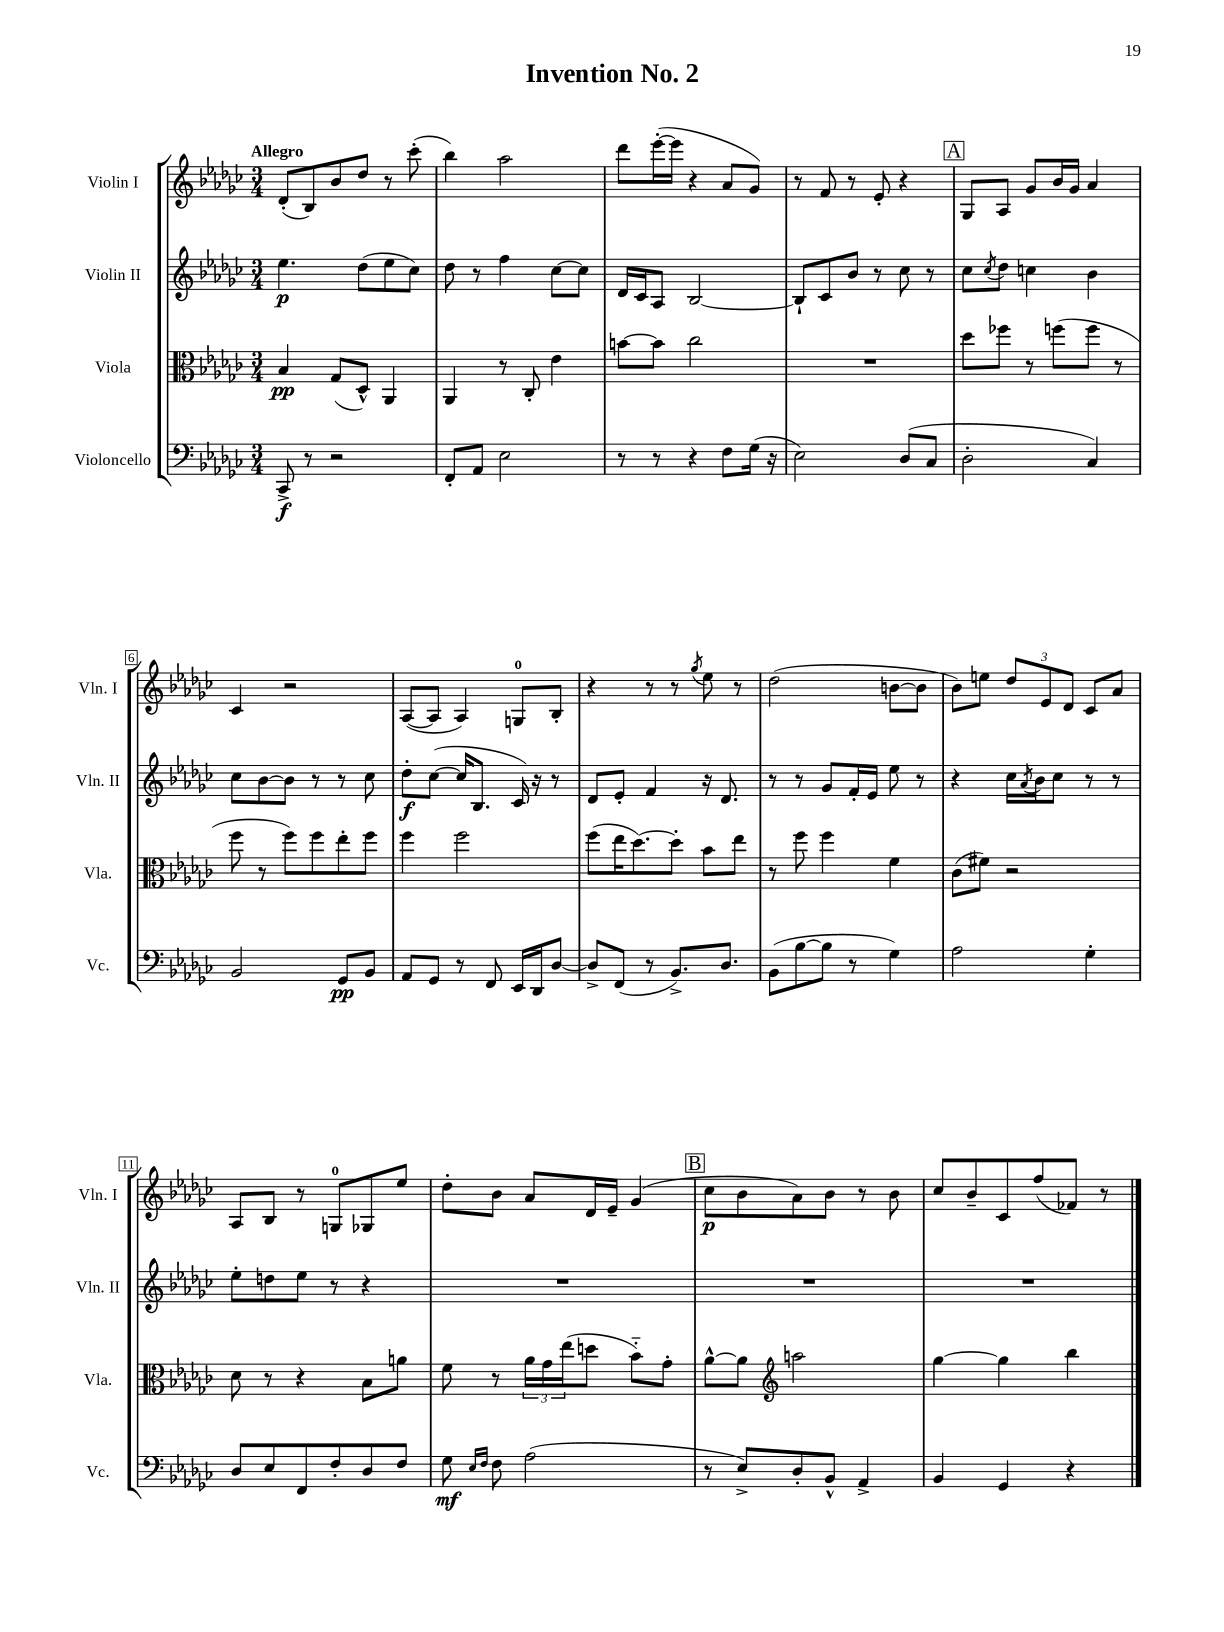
\header { title = "Invention No. 2" }
<<
\new StaffGroup <<
\new Staff = "s0" \with { instrumentName = "Violin I" shortInstrumentName = "Vln. I" } {
    \clef treble \key ges \major \numericTimeSignature \time 3/4 \tempo "Allegro"
    des'8-.( bes8) bes'8 des''8 r8 ces'''8-.( |
    bes''4) aes''2 |
    des'''8 ees'''16~-.( ees'''16 r4 aes'8 ges'8) |
    r8 f'8 r8 ees'8-. r4 |
    \mark \markup { \box "A" } ges8 aes8 ges'8 bes'16 ges'16 aes'4 |
    ces'4 r2 |
    aes8~( aes8 aes4) g8-0 bes8-. |
    r4 r8 r8 \acciaccatura { ges''8 } ees''8 r8 |
    des''2( b'8~ b'8 |
    bes'8) e''8 \tuplet 3/2 { des''8 ees'8 des'8 } ces'8 aes'8 |
    aes8 bes8 r8 g8-0 ges8 ees''8 |
    des''8-. bes'8 aes'8 des'16 ees'16-- ges'4( |
    \mark \markup { \box "B" } ces''8\p bes'8 aes'8) bes'8 r8 bes'8 |
    ces''8 bes'8-- ces'8 f''8( fes'8) r8 \bar "|." |
}
\new Staff = "s1" \with { instrumentName = "Violin II" shortInstrumentName = "Vln. II" } {
    \clef treble \key ges \major \numericTimeSignature \time 3/4
    ees''4.\p des''8( ees''8 ces''8) |
    des''8 r8 f''4 ces''8~ ces''8 |
    des'16 ces'16 aes8 bes2~ |
    bes8-! ces'8 bes'8 r8 ces''8 r8 |
    \mark \markup { \box "A" } ces''8 \acciaccatura { ces''8 } des''8 c''4 bes'4 |
    ces''8 bes'8~ bes'8 r8 r8 ces''8 |
    des''8-.\f ces''8~( ces''16 bes8. ces'16) r16 r8 |
    des'8 ees'8-. f'4 r16 des'8. |
    r8 r8 ges'8 f'16-. ees'16 ees''8 r8 |
    r4 ces''16 \acciaccatura { aes'8 } bes'16 ces''8 r8 r8 |
    ees''8-. d''8 ees''8 r8 r4 |
    R2. |
    \mark \markup { \box "B" } R2. |
    R2. \bar "|." |
}
\new Staff = "s2" \with { instrumentName = "Viola" shortInstrumentName = "Vla." } {
    \clef alto \key ges \major \numericTimeSignature \time 3/4
    bes4\pp ges8( des8-^) aes,4 |
    aes,4 r8 ces8-. ees'4 |
    b'8~ b'8 ces''2 |
    R2. |
    \mark \markup { \box "A" } des''8 fes''8 r8 f''8( f''8 r8 |
    f''8 r8 f''8) f''8 ees''8-. f''8 |
    f''4 f''2 |
    f''8( ees''16 des''8.~) des''8-. bes'8 ees''8 |
    r8 f''8 f''4 f'4 |
    ces'8( fis'8) r2 |
    des'8 r8 r4 bes8 a'8 |
    f'8 r8 \tuplet 3/2 { aes'16 ges'16 ees''16( } d''8 bes'8-_) ges'8-. |
    \mark \markup { \box "B" } aes'8~-^ aes'8 \clef treble a''2 |
    ges''4~ ges''4 bes''4 \bar "|." |
}
\new Staff = "s3" \with { instrumentName = "Violoncello" shortInstrumentName = "Vc." } {
    \clef bass \key ges \major \numericTimeSignature \time 3/4
    ces,8->\f r8 r2 |
    f,8-. aes,8 ees2 |
    r8 r8 r4 f8 ges16( r16 |
    ees2) des8( ces8 |
    \mark \markup { \box "A" } des2-. ces4) |
    bes,2 ges,8\pp bes,8 |
    aes,8 ges,8 r8 f,8 ees,16 des,16 des8~ |
    des8-> f,8( r8 bes,8.->) des8. |
    bes,8( bes8~ bes8 r8 ges4) |
    aes2 ges4-. |
    des8 ees8 f,8 f8-. des8 f8 |
    ges8\mf \grace { ees16 f16 } f8 aes2( |
    \mark \markup { \box "B" } r8 ees8->) des8-. bes,8-^ aes,4-> |
    bes,4 ges,4 r4 \bar "|." |
}
>>
>>
\layout { \context { \Score \override BarNumber.stencil = #(make-stencil-boxer 0.1 0.3 ly:text-interface::print) } }
